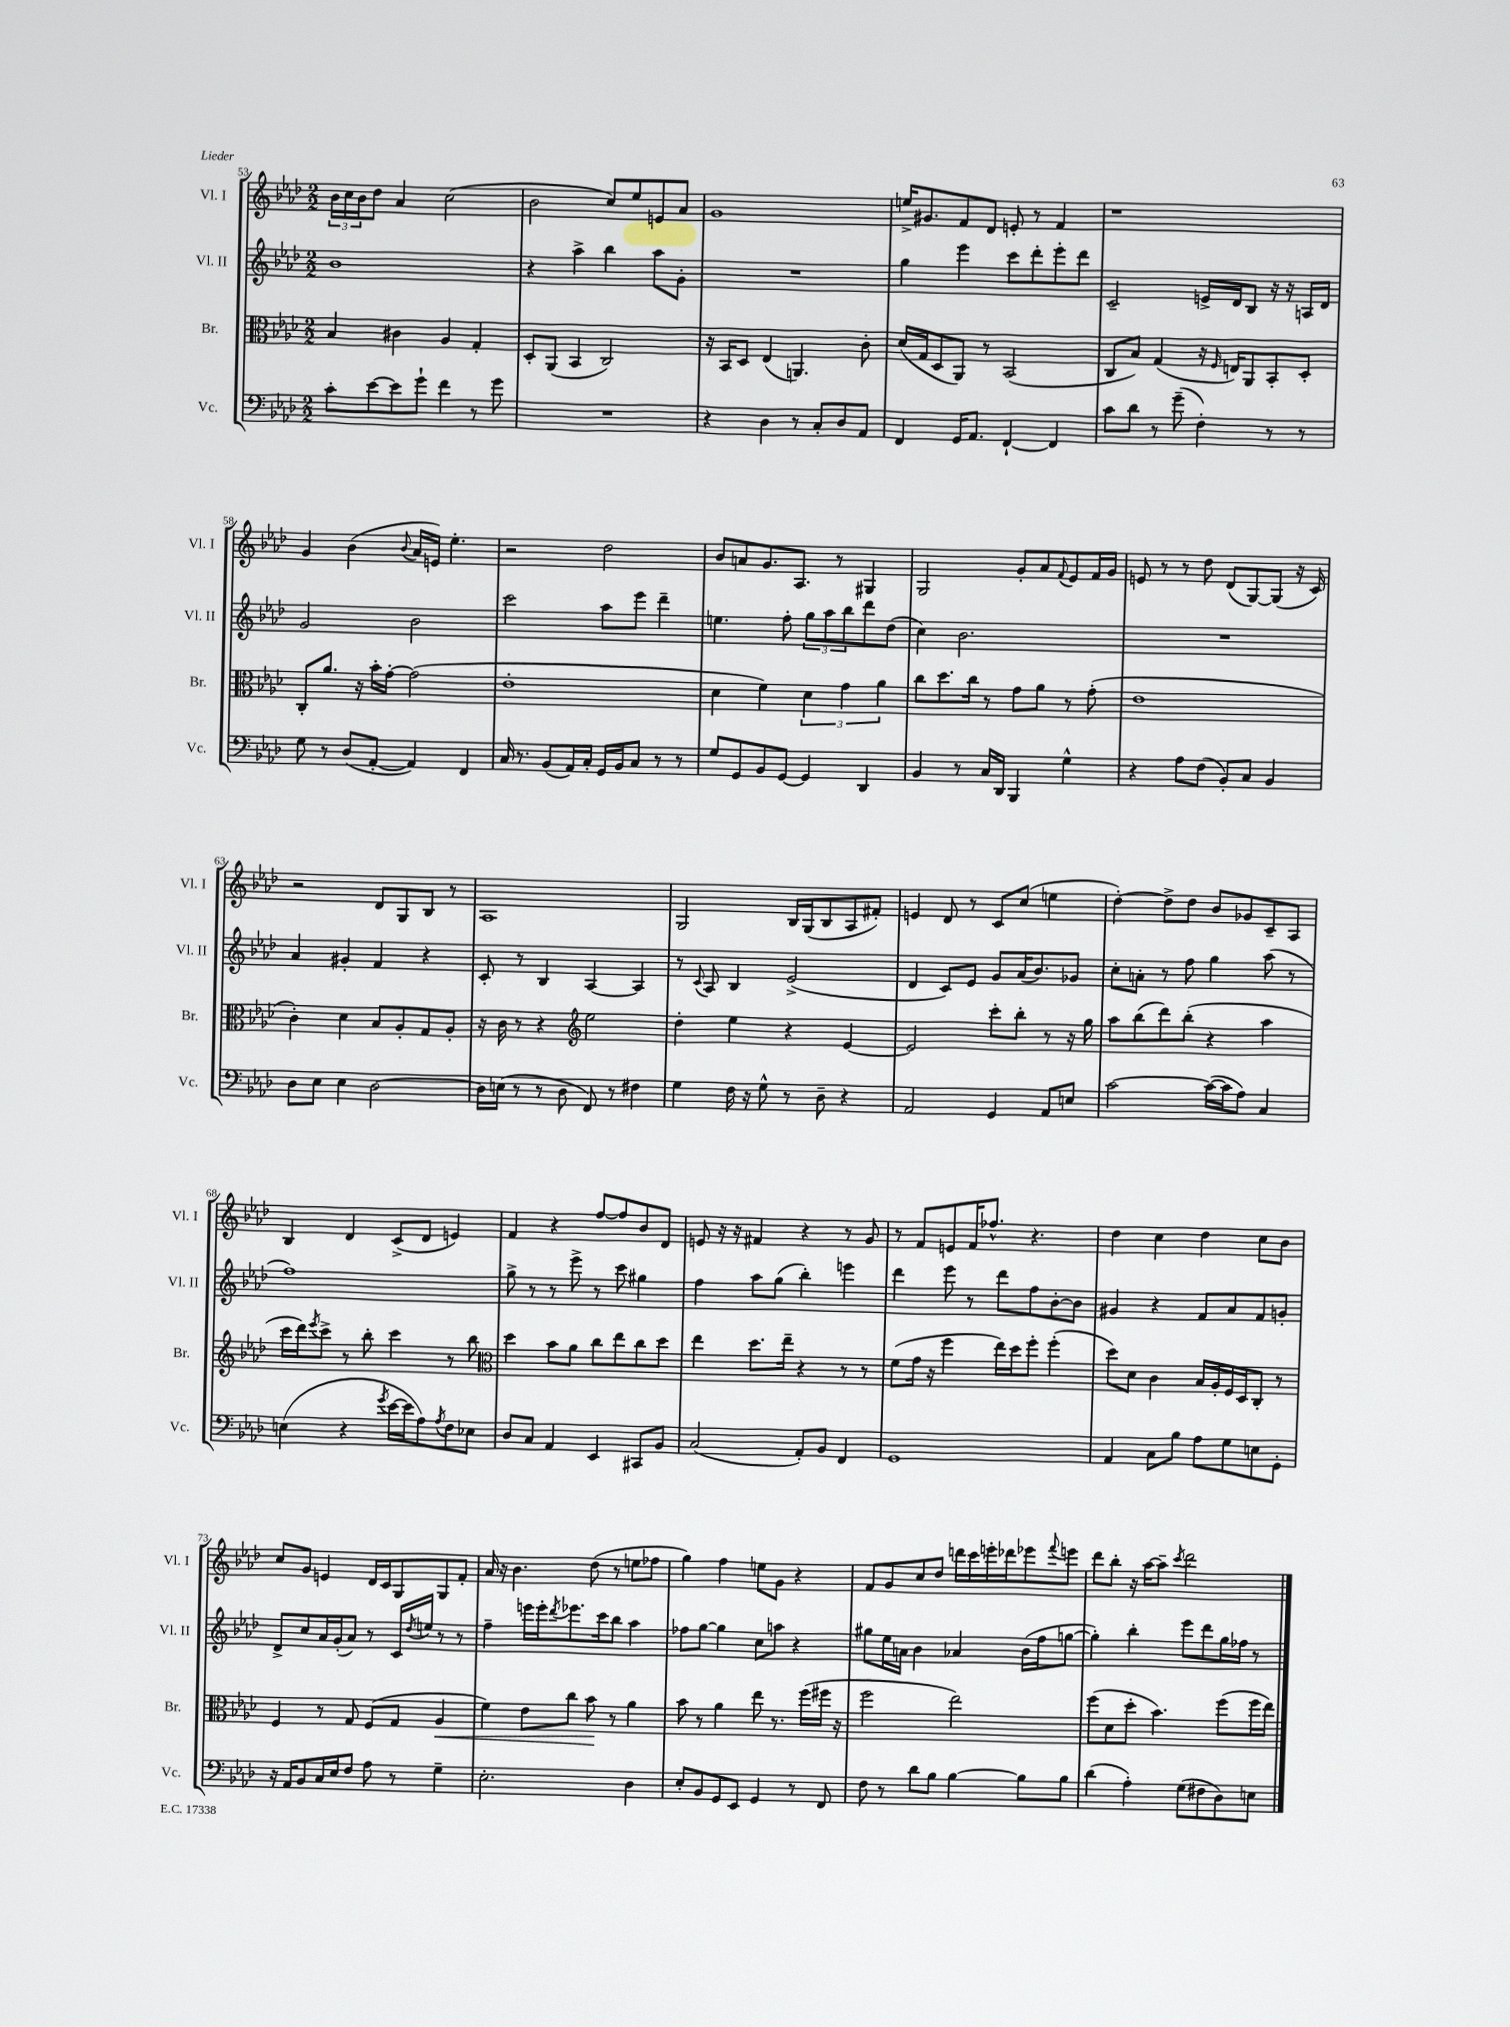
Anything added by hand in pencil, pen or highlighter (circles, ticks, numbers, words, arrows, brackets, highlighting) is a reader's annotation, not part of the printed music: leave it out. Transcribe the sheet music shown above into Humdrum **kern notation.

**kern	**kern	**kern	**kern
*staff4	*staff3	*staff2	*staff1
*clefF4	*clefC3	*clefG2	*clefG2
*k[b-e-a-d-]	*k[b-e-a-d-]	*k[b-e-a-d-]	*k[b-e-a-d-]
*M2/2	*M2/2	*M2/2	*M2/2
8c'\L	4B-/	1b-	24b-\LL
.	.	.	24cc\
.	.	.	24b-\J
[8e-\	.	.	8dd-\J
8e-\]	4c#\	.	4a-/
8g`\J	.	.	.
4f\	4A-/	.	(2cc\
8r	4G'/	.	.
8g\	.	.	.
=	=	=	=
1r	8D-'/L	4r	2b-\
.	(8AA-/J	.	.
.	4BB-/	4aa-^\	.
.	2C/)	4bb-\	8cc/L)
.	.	.	8ee-/
.	.	8aa-\L	8e/
.	.	8g'\J	8a-/J
=	=	=	=
4r	16r	1r	1g
.	16BB-/LK	.	.
.	8D-/J	.	.
4D-\	(4E-/	.	.
8r	4.AA/)	.	.
8C'/L	.	.	.
8D-/	.	.	.
8AA-/J	8c'\	.	.
=	=	=	=
4FF/	(16d-/LL	4gg\	16ee^/LK
.	16G/J	.	8.g#/
.	8D-/	.	.
16GG/LK	8AA-/J)	4eee-\	8f/
8.AA-/J	.	.	.
.	8r	.	8d-/J
[4FF`/	(2BB-/	8ccc\L	8e'/
.	.	8ddd-'\	8r
4FF/]	.	8eee-'\	4f/
.	.	8ddd-\J	.
=	=	=	=
8c\L	8C/L	2c~/	1r
8d-\J	8B-/J)	.	.
8r	(4G/	.	.
(8g~\	.	.	.
4F'\)	16r	16e^/LL	.
.	16qqF/	.	.
.	16E/LK)	16d-/J	.
.	8AA-/	8B-/J	.
8r	8BB-'/	16r	.
.	.	16r	.
8r	8D-'/J	16A/LL	.
.	.	16d-/JJ	.
=	=	=	=
8G\	8C'/L	2g/	4g/
8r	8.a-/J	.	.
(8D-/L	.	.	(4b-\
.	16r	.	.
[8AA-'/J	16b-'\LL	.	.
.	[16g'\JJ	.	.
.	.	.	8qqb-/
4AA-/])	(2g\]	2b-\	16a-/LL
.	.	.	16e/JJ)
.	.	.	4.ee-'\
4FF/	.	.	.
=	=	=	=
16C/	1e-'	2ccc\	2r
8.r	.	.	.
(8BB-/L	.	.	.
16AA-/L)	.	.	.
16C'/JJ	.	.	.
16GG/LL	.	8aa-\L	2dd-\
16BB-/J	.	.	.
8C/J	.	8eee-\J	.
8r	.	4ddd-~\	.
8r	.	.	.
=	=	=	=
8G/L	4d-\	4.ee\	8b-/L
8GG/	.	.	8a/
8BB-/	4f\)	.	8.g/
[8GG/J	.	8ff'\	.
.	.	.	8.A-/J
4GG/]	6d-\	12gg\L	.
.	.	12aa-\	.
.	.	.	8r
.	6g\	12bb-\	.
4DD-/	.	8ddd-\	4G#/
.	6a-\	.	.
.	.	(8dd-\J	.
=	=	=	=
4BB-/	8cc\L	4cc\)	2G/
.	8.dd-\	.	.
8r	.	2.b-\	.
.	16cc\Jk	.	.
16C/LL	8r	.	.
16DD-/JJ	.	.	.
4BBB-/	8g\L	.	8g'/L
.	8a-\J	.	8a-/
.	.	.	8qqf/
4G^^\	8r	.	8e-/
.	(8g'\	.	16f/L
.	.	.	16g/JJ
=	=	=	=
4r	1e-	1r	8e/
.	.	.	8r
8A-\L	.	.	8r
(8F\J	.	.	8dd-\
8BB-'/L)	.	.	(8d-/L
8C/J	.	.	[8G/)
4BB-/	.	.	(8G/]J
.	.	.	16r
.	.	.	16c/)
=	=	=	=
8D-\L	4c'\)	4a-/	2r
8E-\J	.	.	.
4E-\	4d-\	4g#'/	.
[2D-\	8B-/L	4f/	8d-/L
.	8A-'/	.	8G/
.	8G/	4r	8B-/J
.	8A-'/J	.	8r
=	=	=	=
16D-\]LL	16r	8c'/	1A-
(16E\JJ	16c\	.	.
8r	8r	8r	.
8r	4r	4B-/	.
8D-\	.	.	.
*	*clefG2	*	*
8FF/)	2ee-\	[4A-/	.
8r	.	.	.
4F#\	.	4A-/]	.
=	=	=	=
4G\	4dd-'\	8r	2G/
.	.	8qqc/	.
.	.	8A-/	.
16F\	4ee-\	4B-/	.
16r	.	.	.
8G^^\	.	.	.
8r	4r	(2e-^/	16B-/LL
.	.	.	(16G/J
8D-~\	.	.	8B-/
4r	[4e-/	.	8A-/
.	.	.	8f#'/J)
=	=	=	=
2AA-/	2e-/]	4d-/	4e/
.	.	8c/L)	8d-/
.	.	8e-/J	8r
4GG/	8ccc'\L	8g/L	8c/L
.	8bb-'\J	(16a-/K	(8cc/J
.	.	8.b-/)	.
8AA-/L	8r	.	4ee\
8E/J	16r	8g-/J	.
.	16gg\	.	.
=	=	=	=
[2c\	8aa-\L	8cc'\L	[4dd-'\)
.	(8bb-\	8a'\J	.
.	8ddd-\)	8r	8dd-^\]L
.	(8bb-'\J	8ff\	8dd-\J
(16c\_LL	4r	4gg\	8b-/L
16c\]J	.	.	.
8A-\J)	.	.	8g-/
4C/	4aa-\	(8aa-\	8c~/
.	.	8r	8A-/J
=	=	=	=
(4E\	16ccc\LL	1ff)	4B-/
.	16ddd-\J)	.	.
.	8qeee-/	.	.
.	8ccc^\J	.	.
4r	8r	.	4d-/
.	8bb-'\	.	.
8qg/	.	.	.
[16e-\LL	4ccc\	.	(8c^/L
16e-\]J	.	.	.
8A-\)	.	.	8d-/J
8qA-/	.	.	.
8F\	8r	.	4e/)
8E-\J	8bb-\	.	.
=	=	=	=
*	*clefC3	*	*
8D-/L	4dd-\	8gg^\	4f/
8C/J	.	8r	.
4AA-/	8b-\L	8r	4r
.	8a-\J	8eee-^\	.
4EE-/	8cc\L	8r	[8ff/L
.	8ee-\	8ccc\	8ff/]
8CC#/L	8cc\	4gg#\	8b-/
8BB-/J	8dd-\J	.	8d-/J
=	=	=	=
(2C/	4ee-\	4ff\	8e/
.	.	.	16r
.	.	.	16r
.	8.dd-\L	8aa-\L	4f#/
.	.	(8gg\J	.
.	16ee-~\Jk	.	.
8AA-'/L)	4r	4bb-'\)	4r
8BB-/J	.	.	.
4FF/	8r	4eee\	8r
.	8r	.	8g/
=	=	=	=
1GG	(8f\L	4ddd-\	8r
.	16g\Jk	.	8f/L
.	16r	.	.
.	4ff\	8eee-\	8e/
.	.	8r	16f/K
.	.	.	8.ff-^^/J
.	16ee-\LL)	8ddd-\L	.
.	16dd-\J	.	.
.	8ff'\J	8ff\	4.r
.	(4ff'\	[8b-'\	.
.	.	8b-\]J	.
=	=	=	=
4AA-/	8dd-\L)	4g#/	4dd-\
.	8d-\J	.	.
8C\L	4c\	4r	4cc\
8B-\J	.	.	.
8A-\L	16B-/LL	8f/L	4dd-\
.	16A-'/	.	.
8G\	16F/	8a-/	.
.	16D-/J	.	.
8E\	8C'/J	8f/	8cc\L
8GG'\J	8r	8g'/J	8b-\J
=	=	=	=
16r	4F/	8d-^/L	8cc/L
16AA-/LK	.	.	.
8BB-/	.	8cc/	8g/J
16C/L	8r	16a-/L	4e/
16E-/J	.	(16g'/J	.
8F/J	8G/	8a-/J)	.
8A-\	(8F/L	8r	16d-/LL
.	.	.	16c/J
8r	8G/J	16c/LL	8G/
.	.	8qdd-/	.
.	.	16ee/JJ	.
4G~\	4A-/	8r	8G/
.	.	8r	8f'/J
=	=	=	=
2.E-'\	4f\)	4ff~\	16a-/
.	.	.	16r
.	.	.	4.b-\
.	8e-\L	16eee\LL	.
.	.	16eee'\J	.
.	.	8qddd-/	.
.	8cc\J	8.eee-\	.
.	8b-\	.	(8dd-\
.	.	16ccc\k	.
.	8r	8bb-\J	8r
4D-\	4a-\	4aa-\	8ee\L
.	.	.	8ff-\J
=	=	=	=
8E-'/L	8b-\	8ff-\L	4gg\)
8BB-/	8r	[8gg\J	.
8GG/	4a-\	4gg\]	4ff\
8EE-/J	.	.	.
4GG/	8ee-\	8cc\L	8ee\L
.	8.r	8aa\J	8g\J
8r	.	4r	4r
.	(16ff\LL	.	.
8FF/	16ff#\JJ	.	.
.	16r	.	.
=	=	=	=
8F\	2ff\	8gg#\L	8f/L
8r	.	16ee-\L	8g/
.	.	16a\JJ	.
8d-\L	.	4b-\	8cc/
8B-\J	.	.	8dd-/J
[4B-\	2ee-\)	4a-/	16ddd\LL
.	.	.	16ccc\
.	.	.	16eee'\
.	.	.	16ddd-\J
8B-\]L	.	(16b-\LL	8eee-\
.	.	16ff\J	.
.	.	.	8qqfff/
8B-\J	.	[8gg\J	8eee\J
=	=	=	=
(4d-\	(8ff\L	4gg'\])	8ddd-\L
.	8d-\	.	8bb-'\J
4A-'\)	8dd-'\J	4bb-'\	16r
.	.	.	[16aa-\LK
.	4.b-\)	.	8aa-~\]J
.	.	.	8qccc/
(8G\L	.	8eee-\L	2ddd-\
8F#\	.	8ddd-\	.
8D-\)	(8ff\L	16gg\L	.
.	.	16ff-\JJ	.
8E\J	16ff\L	8r	.
.	16ee-\JJ)	.	.
==	==	==	==
*-	*-	*-	*-
